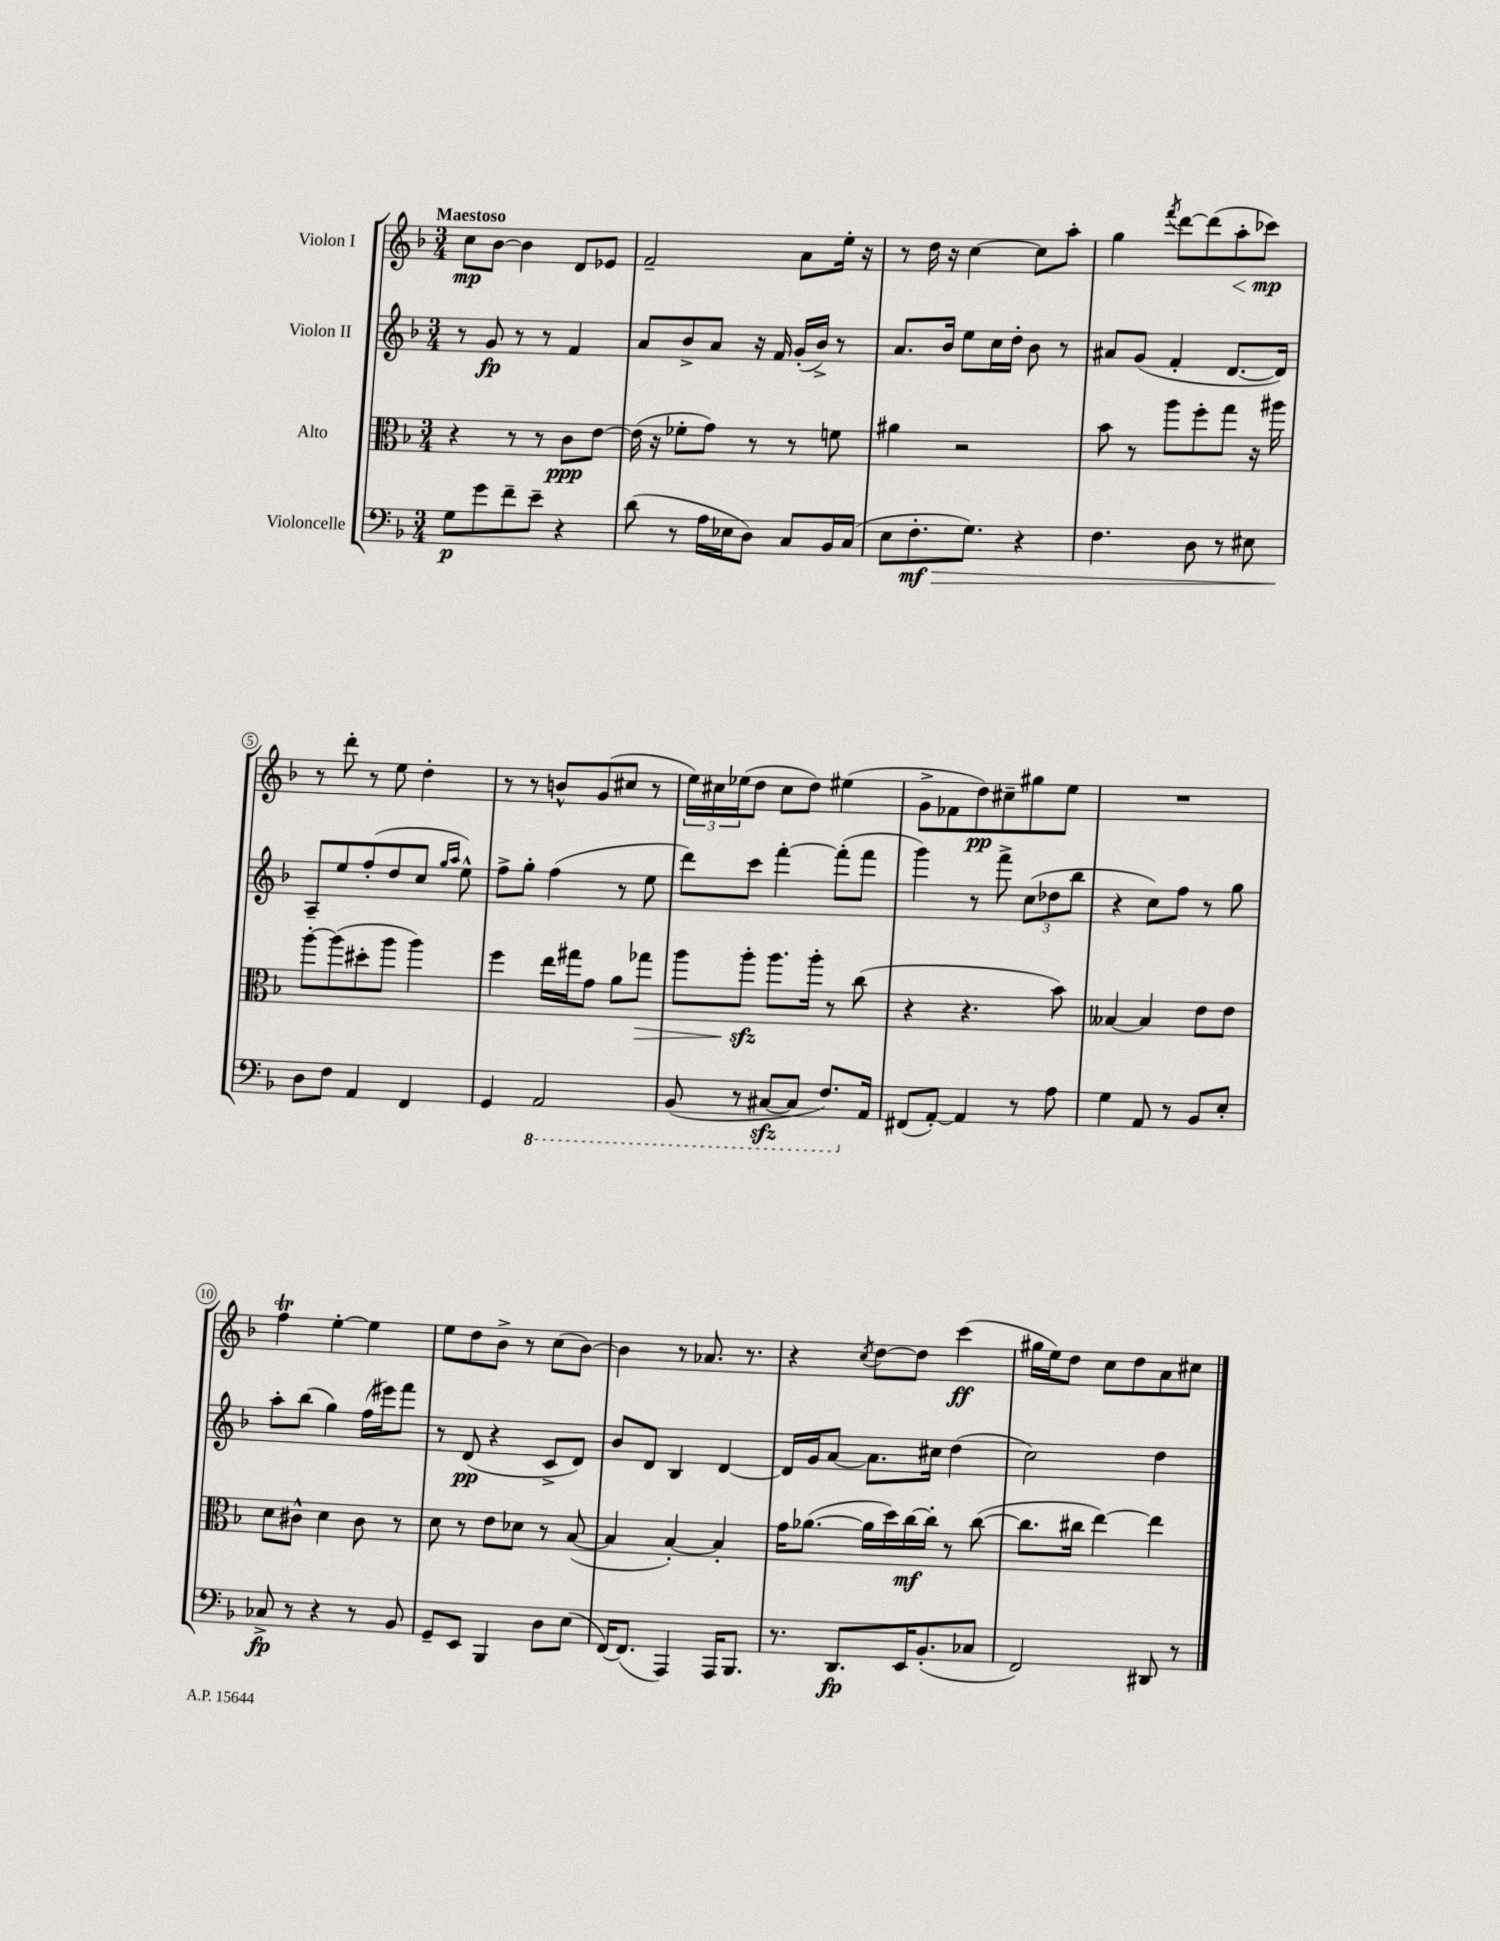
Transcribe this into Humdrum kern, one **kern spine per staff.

**kern	**kern	**kern	**kern
*staff4	*staff3	*staff2	*staff1
*clefF4	*clefC3	*clefG2	*clefG2
*k[b-]	*k[b-]	*k[b-]	*k[b-]
*M3/4	*M3/4	*M3/4	*M3/4
8G	4r	8r	8cc
8g	.	8g	[8b-
8f~	8r	8r	4b-]
8e~	8r	8r	.
4r	8c	4f	8d
.	[8e	.	8e-
=	=	=	=
(8d	(16e]	8a	2f~
.	16r	.	.
8r	8f-'	8b-^	.
16A	8g)	8a	.
16E-	.	.	.
8D)	8r	16r	.
.	.	16f	.
8C	8r	(16g'	8a
.	.	16b-^)	.
16BB-	8f	8r	16ee'
(16C	.	.	16r
=	=	=	=
8E	4a#	8.a	8r
8.F'	.	.	16dd
.	.	16b-	16r
.	2r	8ee	[4cc
8.G)	.	.	.
.	.	16cc	.
.	.	16dd'	.
4r	.	8b-	8cc]
.	.	8r	8aa'
=	=	=	=
4.F	8b-	8a#	4gg
.	8r	(8g	.
.	.	.	8qfff
.	8aa	4f'	[8ddd
8D	8ff'	.	(8ddd]
8r	8gg	[8.d	8aa'
8E#	16r	.	8ccc-)
.	16aa#	16d])	.
=	=	=	=
8D	[8aa'	8A~	8r
8F	(8aa]	8ee	8ddd'
4AA	8dd#'	(8ff'	8r
.	8aa	8dd	8ee
4FF	4aa)	8cc	4dd'
.	.	16qqgg	.
.	.	16qqaa	.
.	.	8ee^^)	.
=	=	=	=
4GG	4ff	8ff^	8r
.	.	8gg'	8r
2AAA	16ee	(4ff	8b^^
.	16gg#	.	.
.	8g	.	(8g
.	8a	8r	8cc#
.	8gg-	8ee	8r
=	=	=	=
(8BBB-	8aa	8ddd)	24ee)
.	.	.	24cc#
.	.	.	(24ee-
8r	8aa'	8ccc	8dd
[8CC#	8.aa	[4fff'	8cc#
8CC#]	.	.	8dd)
.	16aa'	.	.
8.FF)	8r	(8fff']	(4ee#
.	(8cc	8fff	.
16AA	.	.	.
=	=	=	=
(8FF#	4r	4ggg)	8g^
[8AA')	.	.	8f-
4AA]	4.r	8r	8dd)
.	.	8fff^	8cc#~
8r	.	(12cc	8gg#
.	.	12dd-	.
8A	8b-)	.	8ee
.	.	12bb-	.
=	=	=	=
4G	[4B--	4r	2.r
8AA	4B--]	8cc)	.
8r	.	8ff	.
8BB-	8e	8r	.
8E'	8e	8gg	.
=	=	=	=
8C-^	8d	8aa'	4ff
8r	8c#^^	(8bb-	.
4r	4d	4gg)	[4ee'
8r	8c#	(16ff	4ee]
.	.	16eee#)	.
8BB-	8r	8fff	.
=	=	=	=
8GG~	8d	8r	8ee
8EE	8r	(8d	8dd
4BBB-	8e	4r	8b-^
.	8d-	.	8r
8D	8r	8c^	(8cc
(8E	([8B-	8d)	[8b-)
=	=	=	=
[16FF)	4B-]	8b-	4b-]
(8.FF]	.	.	.
.	.	8d	.
4AAA)	[4B-')	4B-	8r
.	.	.	8.a-
16AAA	4B-']	[4d	.
8.BBB-	.	.	8.r
=	=	=	=
8.r	16g	16d]	4r
.	([8.a-	16g	.
.	.	[8a	.
8.DD	.	.	.
.	.	.	8qcc
.	16a-]	8.a]	[8dd
.	16dd)	.	.
16EE	[16cc	.	8dd]
(8.BB-'	16cc']	16cc#	.
.	8r	(4dd	(4ccc
8C-	([8cc	.	.
=	=	=	=
2FF)	8.cc]	2cc)	16gg#
.	.	.	16ee)
.	.	.	8dd
.	16cc#	.	.
.	[4ee)	.	8cc
.	.	.	8dd
8DD#	4ee]	4dd	8a
8r	.	.	8cc#
==	==	==	==
*-	*-	*-	*-
